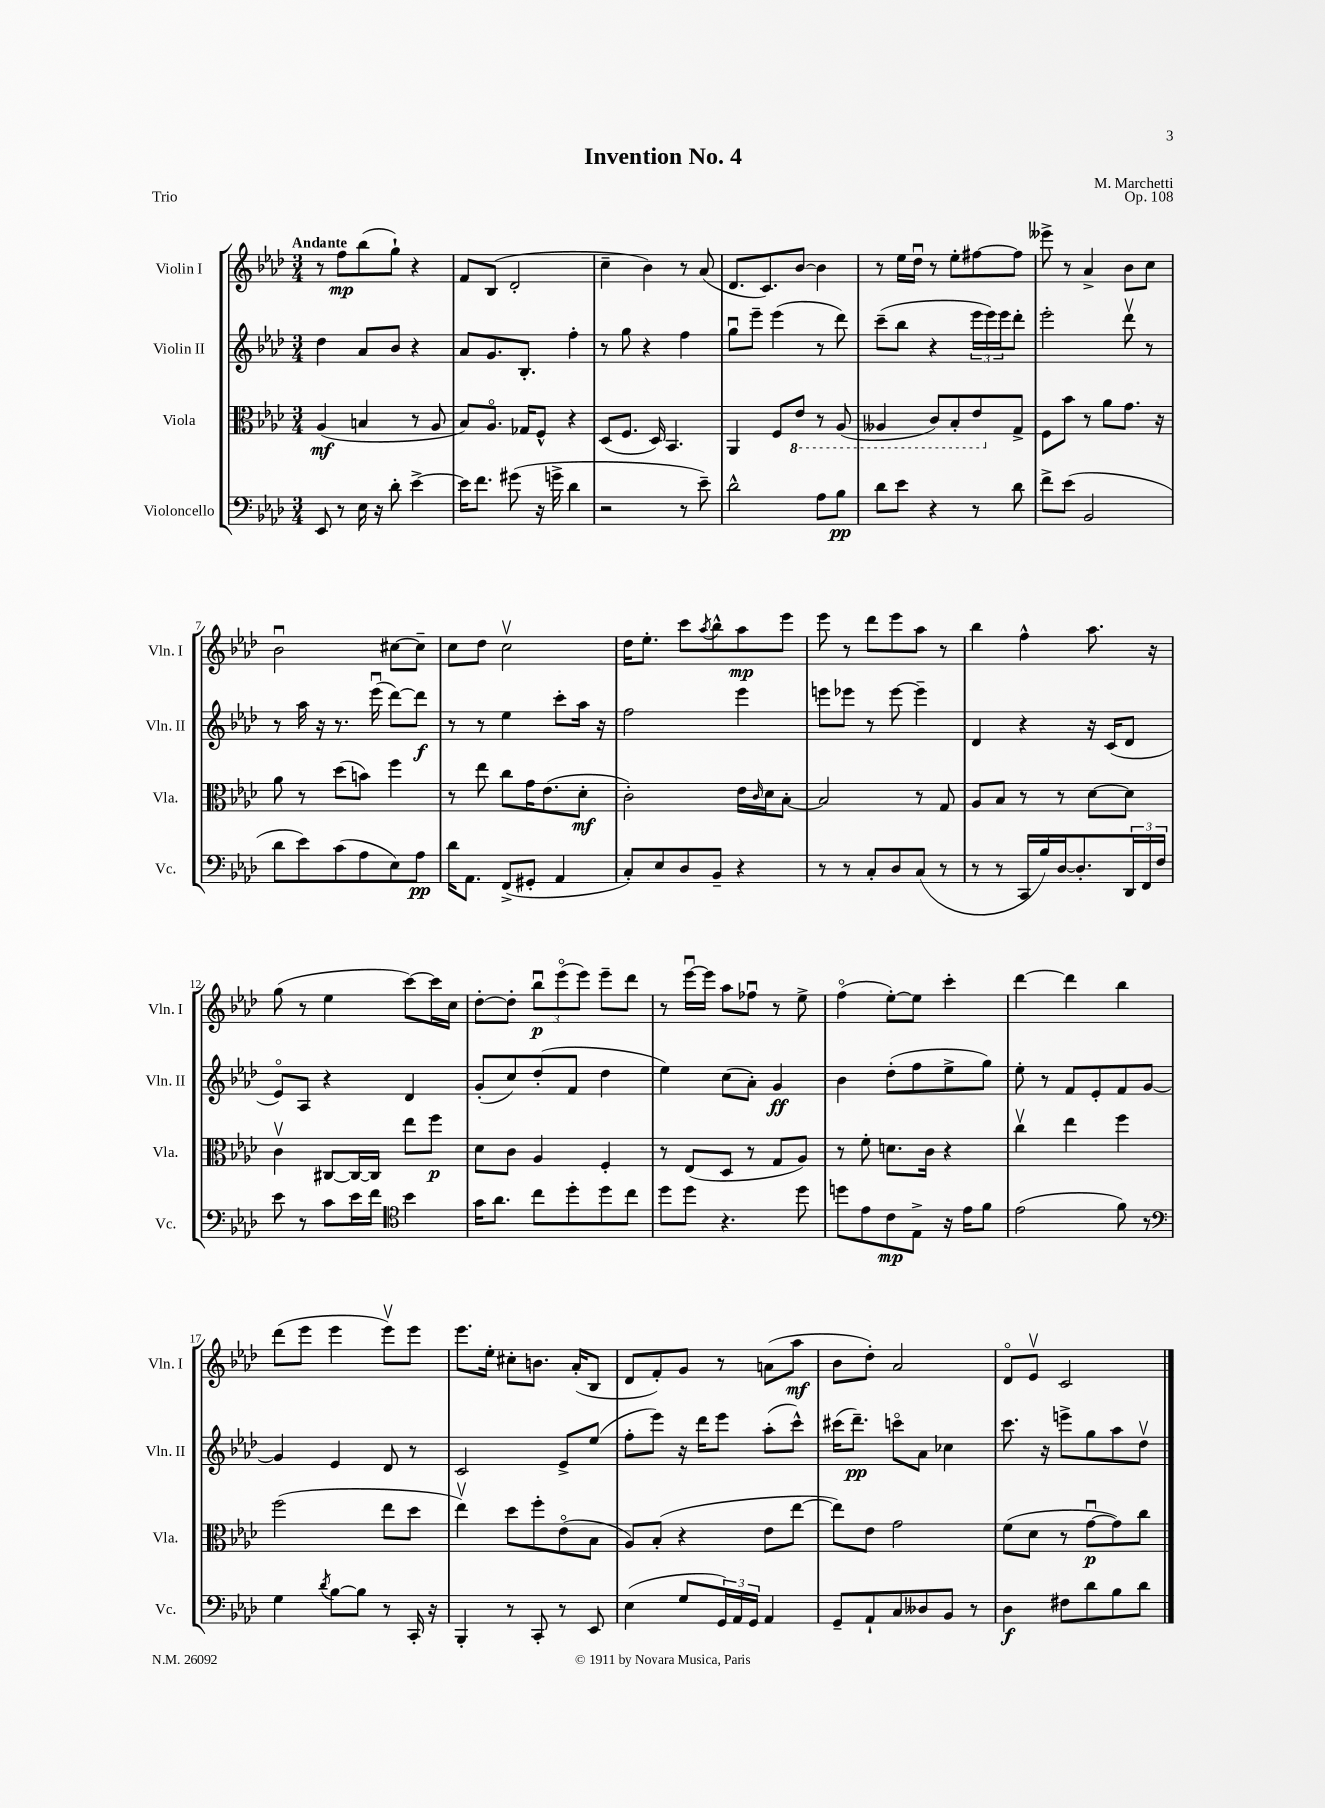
\header { title = "Invention No. 4" composer = "M. Marchetti" opus = "Op. 108" piece = "Trio" }
<<
\new StaffGroup <<
\new Staff = "s0" \with { instrumentName = "Violin I" shortInstrumentName = "Vln. I" } {
    \clef treble \key aes \major \numericTimeSignature \time 3/4 \tempo "Andante"
    r8 f''8\mp bes''8( g''8-!) r4 |
    f'8 bes8( des'2-. |
    c''4-- bes'4) r8 aes'8( |
    des'8. c'8.) bes'8~ bes'4 |
    r8 ees''16 des''16\downbow r8 ees''8-. fis''8~ fis''8 |
    eeses'''8-> r8 aes'4-> bes'8 c''8 |
    bes'2\downbow cis''8~ cis''8-- |
    c''8 des''8 c''2\upbow |
    des''16 ees''8.-. c'''8 \acciaccatura { aes''8 } bes''8-^ aes''8\mp ees'''8 |
    ees'''8 r8 des'''8 ees'''8 aes''8 r8 |
    bes''4 f''4-^ aes''8. r16 |
    g''8( r8 ees''4 c'''8~) c'''16 c''16 |
    des''8~-. des''8-. \tuplet 3/2 { bes''8\downbow\p ees'''8\flageolet( ees'''8) } ees'''8-- des'''8 |
    r8 ees'''16~\downbow ees'''16 aes''8 fes''8\downbow r8 ees''8-> |
    f''4\flageolet( ees''8~-.) ees''8 c'''4-. |
    des'''4~ des'''4 bes''4 |
    des'''8( ees'''8 ees'''4 ees'''8\upbow) ees'''8 |
    ees'''8. ees''16-. cis''8-. b'8. aes'16-.( bes8 |
    des'8 f'8-.) g'8 r8 a'8( aes''8\mf |
    bes'8 des''8-.) aes'2 |
    des'8\flageolet ees'8\upbow c'2 \bar "|." |
}
\new Staff = "s1" \with { instrumentName = "Violin II" shortInstrumentName = "Vln. II" } {
    \clef treble \key aes \major \numericTimeSignature \time 3/4
    des''4 aes'8 bes'8 r4 |
    aes'8 g'8. bes8.-. f''4-. |
    r8 g''8 r4 f''4 |
    g''8\downbow ees'''8-- ees'''4( r8 des'''8) |
    c'''8--( bes''8 r4 \tuplet 3/2 { ees'''16 ees'''16) ees'''16 } des'''8-. |
    ees'''2-. des'''8\upbow r8 |
    r8 aes''16 r16 r8. ees'''16\downbow( des'''8~) des'''8\f |
    r8 r8 ees''4 c'''8-. aes''16 r16 |
    f''2 ees'''4 |
    e'''8 ees'''8 r8 ees'''8~ ees'''4-- |
    des'4 r4 r16 c'16( des'8 |
    ees'8\flageolet) aes8 r4 des'4 |
    g'8-.( c''8) des''8-.( f'8 des''4 |
    ees''4) c''8( aes'8-.) g'4\ff |
    bes'4 des''8-.( f''8 ees''8-> g''8) |
    ees''8-. r8 f'8 ees'8-. f'8 g'8~ |
    g'4 ees'4 des'8 r8 |
    c'2 ees'8-> ees''8( |
    f''8-. ees'''8) r16 des'''16 ees'''8 aes''8-.( c'''8-^) |
    cis'''16( des'''8.--\pp) c'''8\flageolet aes'8 ces''4 |
    c'''8. r16 e'''8-> g''8 aes''8 des''8\upbow \bar "|." |
}
\new Staff = "s2" \with { instrumentName = "Viola" shortInstrumentName = "Vla." } {
    \clef alto \key aes \major \numericTimeSignature \time 3/4
    aes4\mf( b4 r8 aes8 |
    bes8) aes8.\flageolet ges16 f8-^ r4 |
    des8( f8. des16) bes,4. |
    aes,4 f8 \ottava #-1 ees8 r8 aes,8( |
    aeses,4 c8) bes,8-. ees8 \ottava #0 g8-> |
    f8 bes'8 r8 aes'8 g'8. r16 |
    aes'8 r8 des''8( b'8) f''4 |
    r8 ees''8 c''8 g'16 ees'8.( des'8-.\mf |
    c'2-.) ees'16 \grace { c'16 } des'16 bes8~-. |
    bes2 r8 g8 |
    aes8 bes8 r8 r8 des'8~ des'8 |
    c'4\upbow cis8~ cis16~ cis16 ees''8 f''8\p |
    des'8 c'8 aes4 f4-. |
    r8 ees8( des8 r8 g8 aes8) |
    r8 f'8-. d'8. c'16 r4 |
    c''4\upbow ees''4 f''4 |
    f''2( ees''8 des''8 |
    ees''4\upbow) des''8 f''8-. ees'8\flageolet( bes8 |
    aes8) bes8-.( r4 ees'8 ees''8~ |
    ees''8) ees'8 g'2 |
    f'8( des'8 r8 g'8~\downbow\p g'8) c''8 \bar "|." |
}
\new Staff = "s3" \with { instrumentName = "Violoncello" shortInstrumentName = "Vc." } {
    \clef bass \key aes \major \numericTimeSignature \time 3/4
    ees,8 r8 ees16 r16 des'8-. ees'4~-> |
    ees'16 f'8. gis'8( r16 g'16-> des'4 |
    r2 r8 ees'8--) |
    des'2-^ aes8 bes8\pp |
    des'8 ees'8 r4 r8 des'8 |
    f'8-> ees'8( bes,2 |
    des'8 ees'8) c'8( aes8 ees8) aes8\pp |
    des'16 aes,8. f,8->( gis,8-. aes,4 |
    c8-.) ees8 des8 bes,8-- r4 |
    r8 r8 c8-. des8 c8( r8 |
    r8 r8 c,16 bes16) des16~ des8.-. \tuplet 3/2 { des,16 f,16 f16 } |
    ees'8 r8 c'8 ees'16 f'16 \clef tenor bes'4 |
    g'16 aes'8. c''8 des''8-. des''8 c''8 |
    des''8 des''8 r4. des''8 |
    d''8 ees'8 c'8\mp ees8-> r16 ees'16 f'8 |
    ees'2( f'8) r8 |
    \clef bass g4 \acciaccatura { des'8 } bes8~ bes8 r8 c,16-. r16 |
    bes,,4-. r8 c,8-. r8 ees,8 |
    ees4( g8 \tuplet 3/2 { g,16) aes,16 g,16 } aes,4 |
    g,8-- aes,8-! c8 deses8 bes,8 r8 |
    des4\f fis8 des'8 bes8 des'8 \bar "|." |
}
>>
>>
